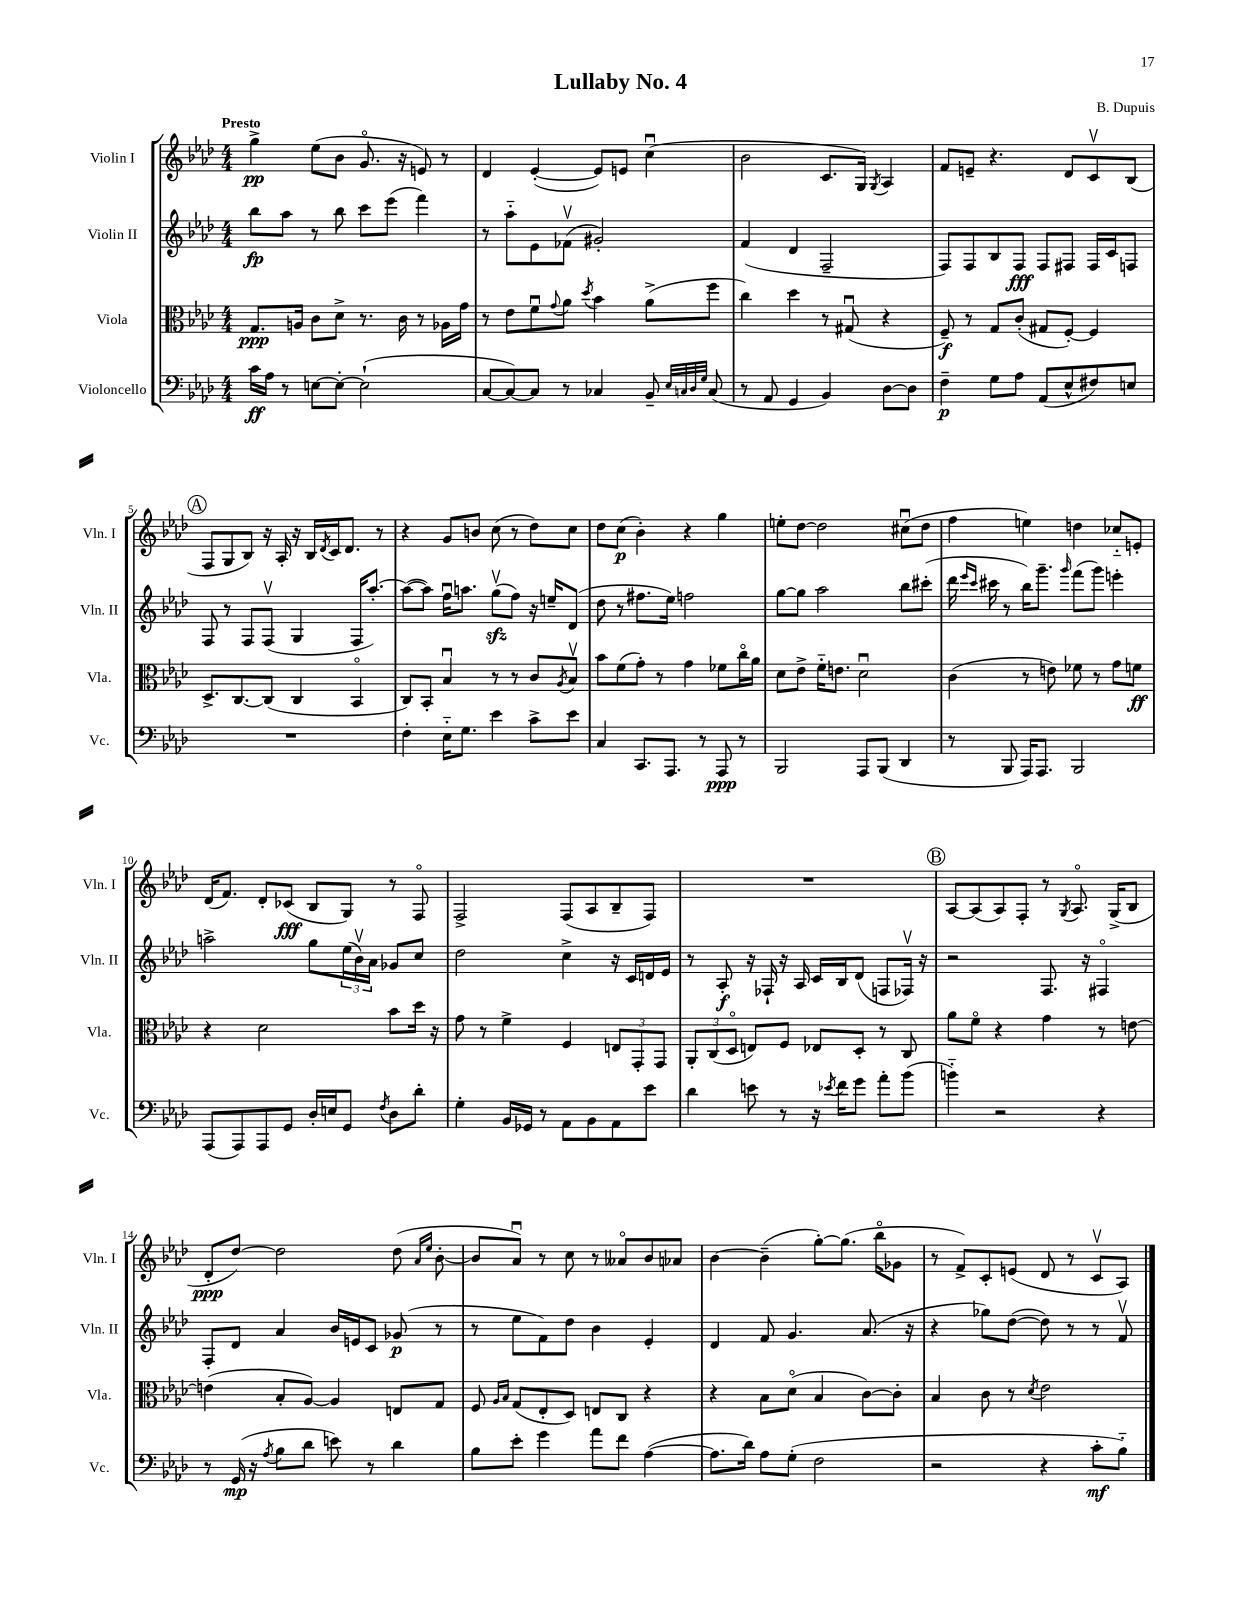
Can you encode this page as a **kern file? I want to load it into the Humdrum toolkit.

**kern	**kern	**kern	**kern
*staff4	*staff3	*staff2	*staff1
*clefF4	*clefC3	*clefG2	*clefG2
*k[b-e-a-d-]	*k[b-e-a-d-]	*k[b-e-a-d-]	*k[b-e-a-d-]
*M4/4	*M4/4	*M4/4	*M4/4
16c	8.G	8bb-	4gg^
16A-	.	.	.
8r	.	8aa-	.
.	16A	.	.
[8E	8c	8r	(8ee-
8E'_	8d-^	8bb-	8b-
(2E`]	8.r	8ccc	8.go
.	.	(8eee-	.
.	16c	.	16r
.	8r	4fff)	8e)
.	16A-	.	8r
.	16g	.	.
=	=	=	=
[8C	8r	8r	4d-
8C_)	8e-	8aa-'~	.
8C]	8fu	8e-	([4e-'
.	8qqg	.	.
8r	8a-	(8f-v	.
.	8qdd-	.	.
4C-	4b-	2g#')	8e-])
.	.	.	8e
8BB-~	(8a-^	.	(4ccu
32qqE-	.	.	.
32qqC	.	.	.
32qqD-	.	.	.
32qqG	.	.	.
(8C	8ff	.	.
=	=	=	=
8r	4cc)	(4f	2b-
8AA-	.	.	.
4GG	4dd-	4d-	.
4BB-)	8r	2F~	8.c
.	(8G#u	.	.
.	.	.	16G)
.	.	.	8qG
[8D-	4r	.	4A-
8D-]	.	.	.
=	=	=	=
4F~	8F~)	8F)	8f
.	8r	8F	8e~
8G	8G	8B-	4.r
8A-	(8c'	8F	.
(8AA-	8G#	8F	.
8E-^^	[8F')	8F#	8d-
8F#)	4F]	16F#	8cv
.	.	16c	.
8E	.	8F	(8B-
=	=	=	=
1r	8.D-^	8F	8F
.	.	8r	8G
.	[8.C	.	.
.	.	8F	8B-)
.	(8C]	(8Fv	16r
.	.	.	16A-'
.	4C	4G	16r
.	.	.	16B-
.	.	.	8qd-
.	.	.	16c
.	.	.	8.d-
.	4BB-o	16F	.
.	.	[8.aa-')	.
.	.	.	8r
=	=	=	=
4F'	8C)	(8aa-_	4r
.	8BB-'	8aa-])	.
16E-'~	4B-u	16ffu	8g
8.G	.	8.aa	.
.	.	.	8b
4e-	8r	(8ggv	(8cc
.	8r	8ff)	8r
8c^	8c	16r	8dd-)
.	.	16ee~	.
.	8qA-	.	.
8e-	8B-v	(8d-	8cc
=	=	=	=
4C	8b-	8dd-	8dd-
.	(8f	8r	(8cc
8.CC	8g')	8.ff#	4b-')
.	8r	.	.
8.AAA-	.	16ee-)	.
.	4g	2ff	4r
8r	.	.	.
8AAA-	8f-	.	4gg
8r	16cco	.	.
.	16a-	.	.
=	=	=	=
2BBB-	8d-	[8gg	8ee'
.	8e-^	8gg]	[8dd-
.	16f'~	2aa-	2dd-]
.	8.e	.	.
8AAA-	2d-u	.	.
(8BBB-	.	.	.
4DD-	.	8bb-	(8cc#u
.	.	(8ccc#'	8dd-
=	=	=	=
8r	(4c	16ddd-	4ff
.	.	16qqeee-	.
.	.	16qqccc	.
.	.	16ccc#	.
8BBB-	.	8r	.
16AAA-)	8r	16bb-)	4ee)
8.AAA-	.	8.ggg~	.
.	8e)	.	.
.	.	16qqggg	.
2BBB-	8f-	(8fff	4dd
.	8r	8ggg)	.
.	8g	4eee'	8cc-'~
.	8f	.	8e'
=	=	=	=
(8AAA-	4r	2aa^	(16d-
.	.	.	8.f)
8AAA-)	.	.	.
8AAA-	2d-	.	8d-'
8GG	.	.	(8c-
16D-'	.	8gg	8B-
16E	.	.	.
8GG	.	(24ee-	8G)
.	.	24b-v)	.
.	.	24a-	.
8qF	.	.	.
8D-	8b-	8g-	8r
8d-'	16dd-	8cc	8Fo
.	16r	.	.
=	=	=	=
4G'	8g	2dd-	2F^
.	8r	.	.
16BB-	4f^	.	.
16GG-	.	.	.
8r	.	.	.
8AA-	4F	4cc^	(8F
8BB-	.	.	8A-
8AA-	12E	16r	8B-~
.	.	16c	.
.	12GG'	.	.
8e-	.	16d	8F)
.	12GG	.	.
.	.	16e-	.
=	=	=	=
4d-	12AA-'	8r	1r
.	(12C	.	.
.	.	8A-'	.
.	12D-o	.	.
8e	8E)	16r	.
.	.	16F-`	.
8r	8F	16r	.
.	.	16A-	.
16r	8E-	16c	.
8qe-	.	.	.
16f	.	16B-	.
8g	8D-'	(8d-	.
8a-'	8r	8F	.
(8b-	8C	16F-v)	.
.	.	16r	.
=	=	=	=
4b'~)	8a-	2r	[8A-
.	8fo	.	(8A-]
2r	4r	.	8A-)
.	.	.	8F'
.	4g	8.F	8r
.	.	.	8qG
.	.	.	8.A-o
.	.	16r	.
4r	8r	4F#o	.
.	.	.	(16G^
.	[8e	.	8B-
=	=	=	=
8r	(4e]	8F'	8d-'
(16GG	.	8d-	[8dd-)
16r	.	.	.
8qA-	.	.	.
8B-	8B-'	4a-	2dd-]
8d-	[8A-)	.	.
8e)	4A-]	16b-	.
.	.	16e	.
8r	.	8c	.
4d-	8E	(8g-	(8dd-
.	.	.	16qqa-
.	.	.	16qqee-
.	8G	8r	[8b-'
=	=	=	=
8B-	8F	8r	8b-]
.	16qqA-	.	.
.	16qqB-	.	.
8e-'	(8G	8ee-	8a-u)
4g	8E-'	8f)	8r
.	8D-)	8dd-	8cc
8a-	8E	4b-	8r
8f	8C	.	8a--o
([4A-	4r	4e-'	8b-
.	.	.	8a-
=	=	=	=
8.A-]	4r	4d-	[4b-
16d-)	.	.	.
8A-	8B-	8f	(4b-~]
(8G'	(8d-o	4.g	.
2F	4B-	.	[8gg')
.	.	.	(8.gg]
.	[8c)	(8.a-	.
.	.	.	16bb-o
.	8c']	.	8g-
.	.	16r	.
=	=	=	=
2r	4B-	4r	8r
.	.	.	8f^)
.	8c	8gg-)	8c'
.	8r	([8dd-	(8e
.	8qd-	.	.
4r	2e-	8dd-])	8d-
.	.	8r	8r
8c'	.	8r	8cv
8B-'~)	.	8fv	8A-)
==	==	==	==
*-	*-	*-	*-
